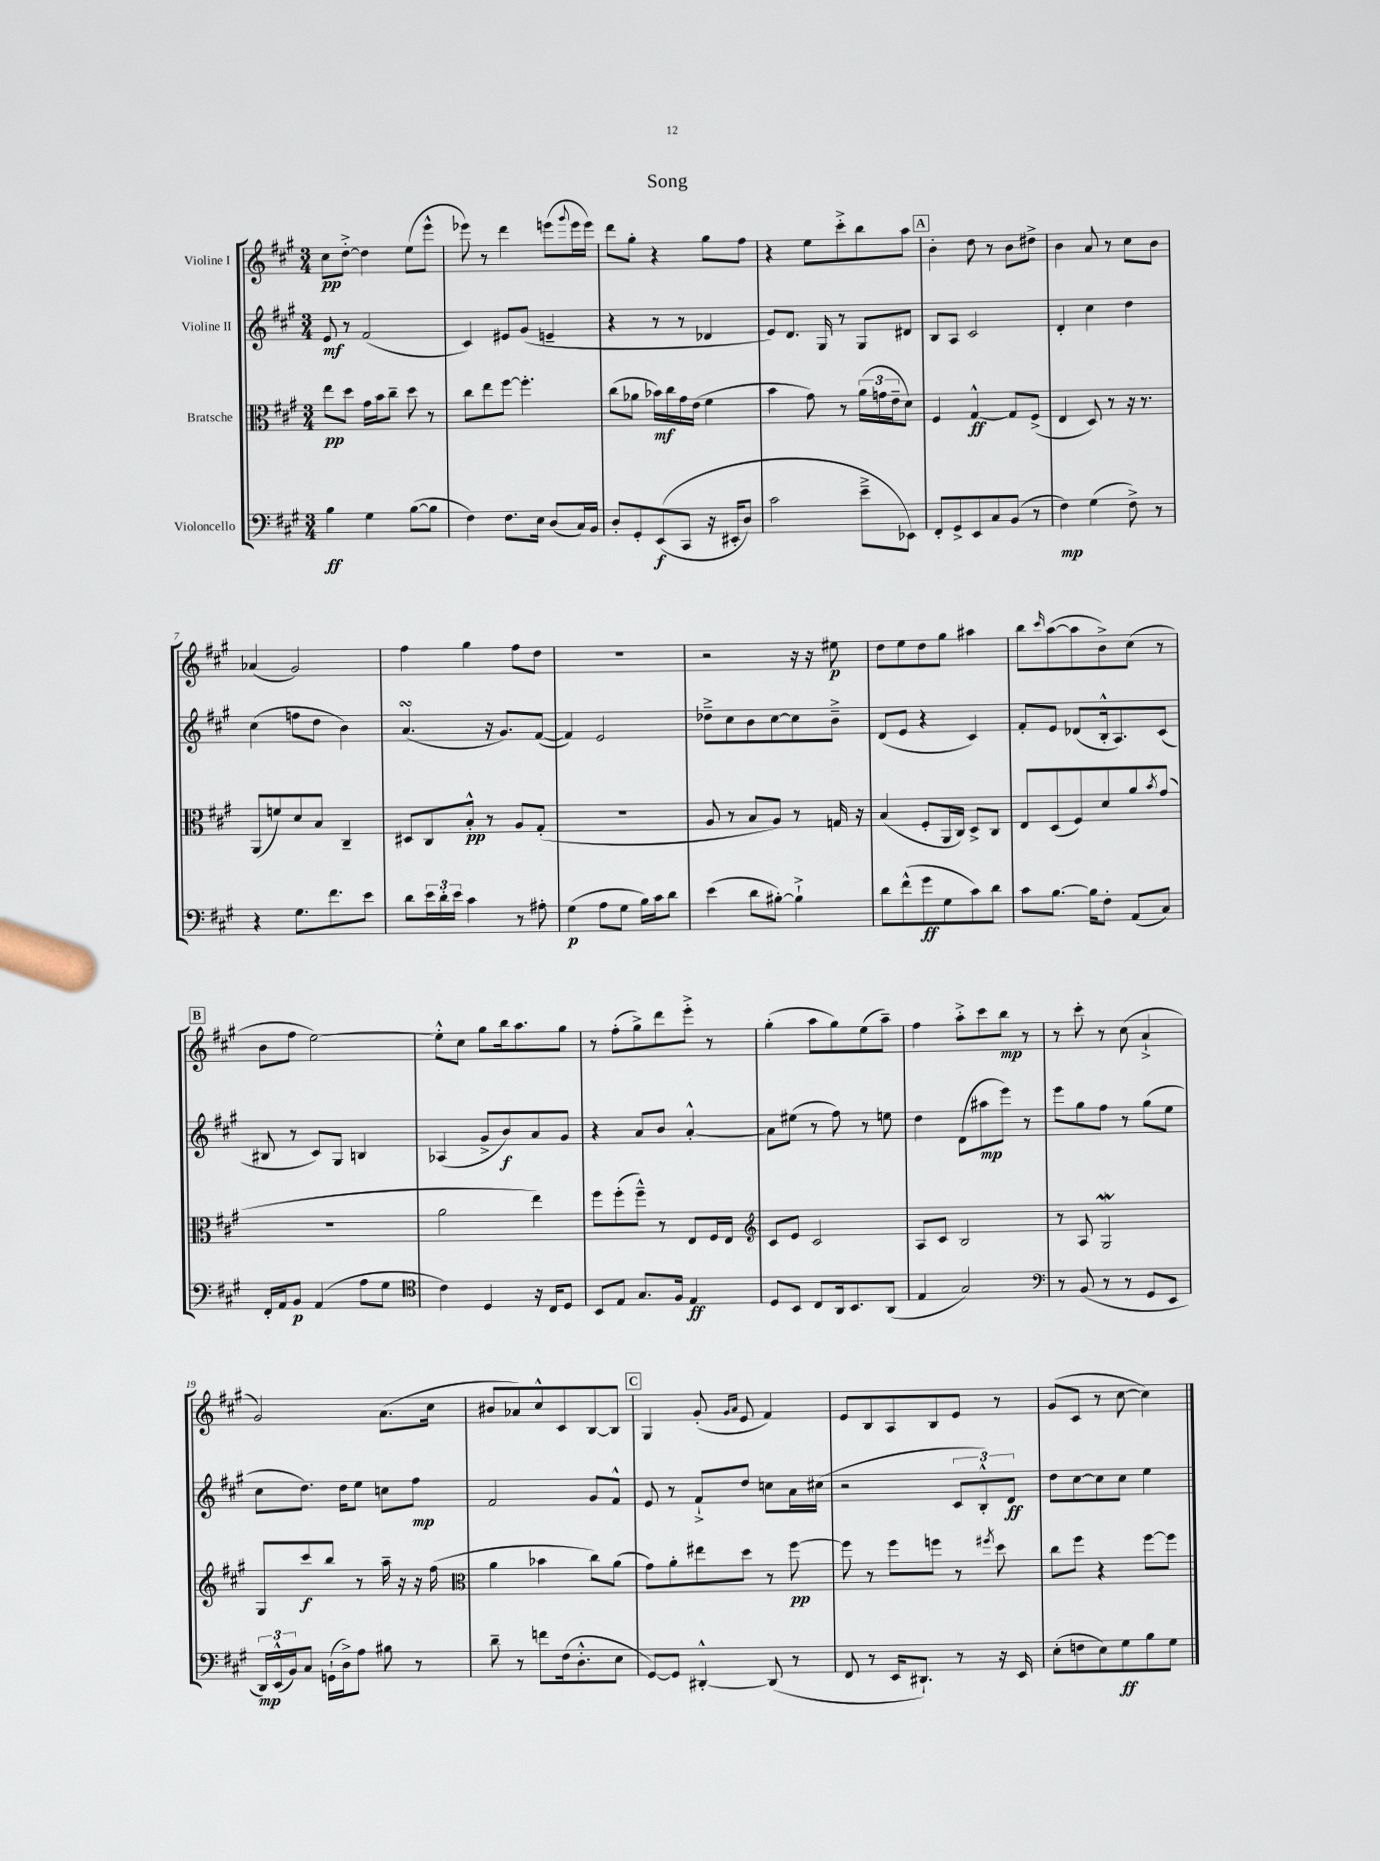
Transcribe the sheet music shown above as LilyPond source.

\header { title = "Song" }
<<
\new StaffGroup <<
\new Staff = "s0" \with { instrumentName = "Violine I" } {
    \clef treble \key a \major \numericTimeSignature \time 3/4
    cis''8\pp d''8~-.-> d''4 e''8( e'''8-^ |
    ees'''8) r8 d'''4 e'''8( \appoggiatura { gis'''8 } e'''16 e'''16) |
    d'''8 gis''8-. r4 gis''8 fis''8 |
    r4 e''8 cis'''8-.-> b''8 a''8 |
    \mark \markup { \box "A" } b'4-. d''8 r8 b'8 dis''8-> |
    b'4 a'8 r8 cis''8 b'8 |
    aes'4( gis'2) |
    fis''4 gis''4 fis''8 d''8 |
    R2. |
    r2 r16 r16 eis''8\p |
    d''8 e''8 d''8 gis''8 ais''4 |
    b''8 \grace { cis'''16 } a''8~( a''8 b'8->) cis''8( r8 |
    \mark \markup { \box "B" } b'8 fis''8 e''2~) |
    e''8-.-^ cis''8 gis''8 b''16 a''8. gis''8 |
    r8 fis''8-.( gis''8->) d'''8 e'''8-.-> r8 |
    gis''4-.( a''8 gis''8) e''8( a''8--) |
    fis''4 a''8-.-> cis'''8 b''8\mp r8 |
    r8 cis'''8-. r8 cis''8( a'4-!-> |
    gis'2) a'8.( cis''16 |
    bis'8 aes'8) cis''8-^ cis'8 b8~ b8 |
    \mark \markup { \box "C" } gis4 gis'8-.( \grace { gis'16 a'16 } e'8 fis'4) |
    e'8 b8 a8 b8 e'8 r8 |
    gis'8( cis'8 r8 cis''8~ cis''4) \bar "|." |
}
\new Staff = "s1" \with { instrumentName = "Violine II" } {
    \clef treble \key a \major \numericTimeSignature \time 3/4
    e'8\mf r8 fis'2( |
    cis'4) eis'8 gis'8( e'4-- |
    r4 r8 r8 des'4 |
    e'8) d'8. gis16 r8 gis8 dis'8 |
    \mark \markup { \box "A" } b8 a8 cis'2 |
    d'4-. cis''4 d''4 |
    cis''4( f''8 d''8 b'4) |
    a'4.\turn( r16 gis'8.) fis'8~( |
    fis'4) e'2 |
    des''8---> cis''8 b'8 cis''8~ cis''8 b'8---> |
    d'8( e'8 r4 cis'4) |
    fis'8-. e'8 des'8( b16-.-^ a8.) cis'8( |
    \mark \markup { \box "B" } bis8 r8 cis'8) gis8 b4 |
    aes4( gis'8-> b'8\f) a'8 gis'8 |
    r4 a'8 b'8 a'4~-.-^ |
    a'8 eis''8( r8 fis''8) r8 e''8 |
    d''4 d'8( ais''8\mp e'''8) r8 |
    e'''8 gis''8 fis''8 r8 gis''8( e''8 |
    cis''8 d''8.) d''16 e''8 c''8 fis''8\mp |
    fis'2 gis'8 fis'8-^ |
    \mark \markup { \box "C" } e'8 r8 fis'8-!-> d''8 c''8 a'16 cis''16( |
    r2 \tuplet 3/2 { cis'8 b8-.-^) d'8\ff } |
    d''8 cis''8~ cis''8 cis''8 e''4 \bar "|." |
}
\new Staff = "s2" \with { instrumentName = "Bratsche" } {
    \clef alto \key a \major \numericTimeSignature \time 3/4
    e''8\pp d''8 gis'16 b'16 cis''8-- d''8 r8 |
    cis''8 e''8 fis''8~ fis''4.-. |
    cis''8( aes'8 bes'16\mf) cis''16 gis'16 e'16( fis'4 |
    b'4 gis'8) r8 \tuplet 3/2 { a'16( g'16 e'16-- } d'8) |
    \mark \markup { \box "A" } fis4 gis4~-^\ff gis8 fis8->( |
    e4 d8) r8 r16 r8. |
    a,8( f'8) d'8 b8 cis4-- |
    dis8 cis8 b8-.-^\pp r8 a8 gis8-.( |
    R2. |
    a8 r8 b8 a8) r8 g16 r16 |
    b4( fis8-. a,16 cis16) d8-> cis8 |
    e8 d8( fis8) d'8 a'8 \acciaccatura { b'8 } gis'8( |
    \mark \markup { \box "B" } R2. |
    a'2 e''4) |
    fis''8 fis''8-.( fis''8---^) r8 e8 fis16 e16 |
    \clef treble cis'8 e'8 cis'2 |
    a8 cis'8 b2 |
    r8 a8 gis2\mordent |
    gis8 cis'''8\f b''8 r8 a''16-- r16 r16 fis''16( |
    \clef alto a'4 bes'4 cis''8) a'8( |
    \mark \markup { \box "C" } gis'8) a'8-. eis''8 d''8 r8 fis''8~\pp |
    fis''8 r8 fis''8 f''8 r8 \acciaccatura { fis''8 } d''8 |
    cis''8 fis''8 r4 fis''8~ fis''8 \bar "|." |
}
\new Staff = "s3" \with { instrumentName = "Violoncello" } {
    \clef bass \key a \major \numericTimeSignature \time 3/4
    b4\ff gis4 b8~( b8 |
    fis4) fis8. e16 d8( cis16) b,16 |
    d8-. gis,8-. e,8\f(\( cis,8 r16 eis,16-. d8) |
    cis'2 e'8---> ees,8\) |
    \mark \markup { \box "A" } fis,8-. gis,8-> e,8 cis8 b,8( r8 |
    fis4\mp) gis4( fis8->) r8 |
    r4 gis8. fis'8. e'8 |
    d'8 \tuplet 3/2 { e'16 d'16-. e'16 } cis'4 r8 ais8-. |
    gis4\p( a8 gis8 b16) cis'16 d'8 |
    e'4( d'8 bis8~-.) bis4-!-> |
    d'8 fis'8-^( gis'8\ff gis8 cis'8) d'8 |
    cis'8 b8.~ b16 fis8-. a,8( cis8) |
    \mark \markup { \box "B" } fis,16-. a,16 b,8\p a,4( a8 gis8 |
    \clef tenor cis'4) d4 r16 cis16 d8 |
    b,8 e8 gis8. fis16 e4\ff |
    d8 b,8 cis8 a,16 b,8. a,8( |
    e4 gis2) |
    \clef bass r8 b,8( r8 r8 gis,8 e,8 |
    \tuplet 3/2 { d,16\mp) e,16-^( b,16) } cis8 g,16-!( d16->) a8 bis8 r8 |
    d'8-- r8 f'8 fis16( d8.-.-^ e8 |
    \mark \markup { \box "C" } gis,8~) gis,8 dis,4~-.-^ dis,8( r8 |
    fis,8 r8 e,16 dis,8.-!) r8 r16 e,16 |
    e8-.( f8 e8) gis8\ff b8 gis8 \bar "|." |
}
>>
>>
